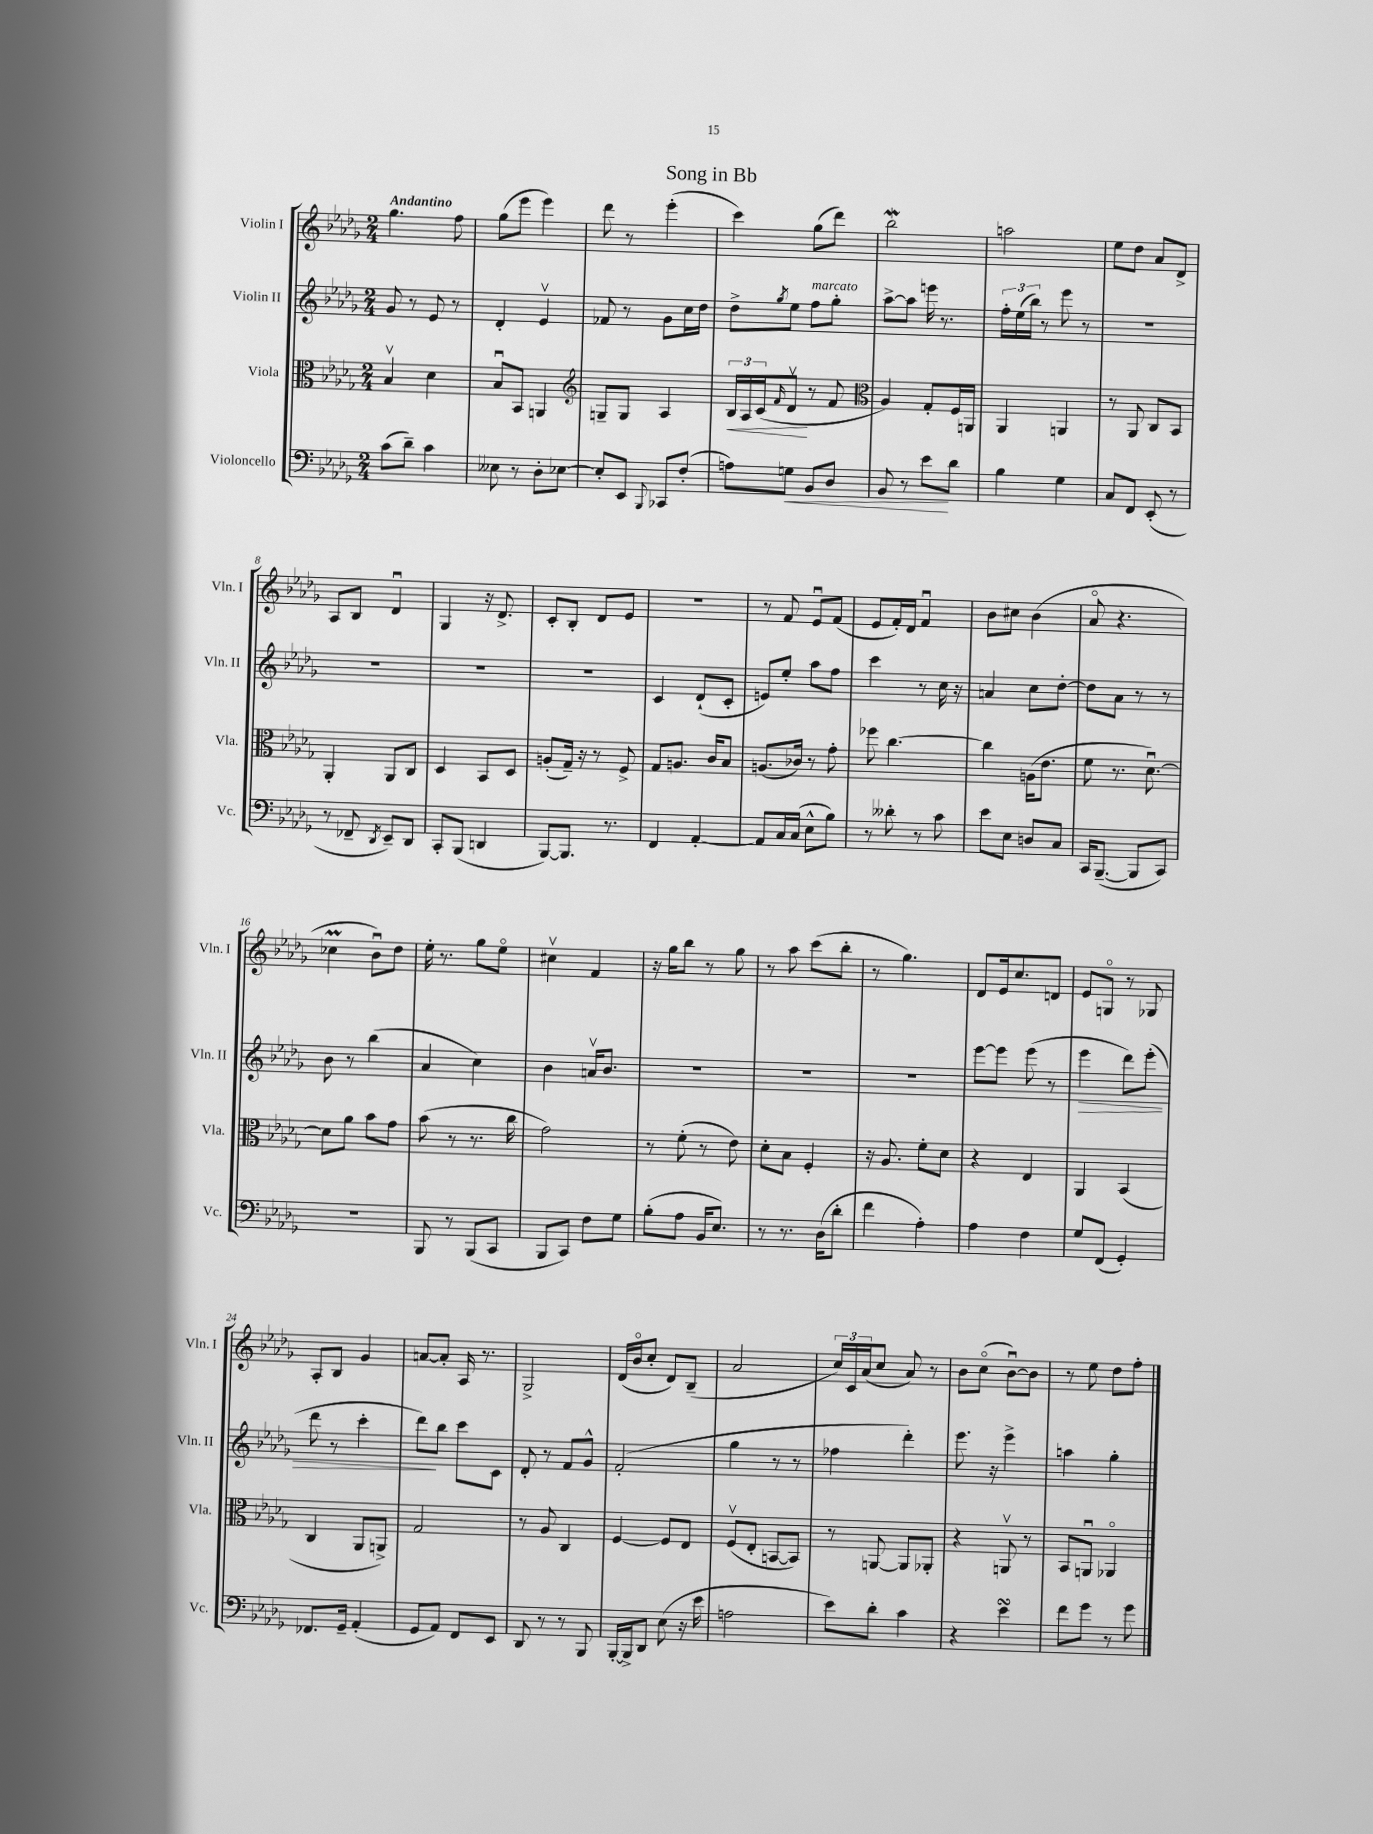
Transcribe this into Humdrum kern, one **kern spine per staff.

**kern	**dynam	**kern	**dynam	**kern	**dynam	**kern
*part4	*part4	*part3	*part3	*part2	*part2	*part1
*staff4	*staff4	*staff3	*staff3	*staff2	*staff2	*staff1
*I"Violoncello	*	*I"Viola	*	*I"Violin II	*	*I"Violin I
*I'Vc.	*	*I'Vla.	*	*I'Vln. II	*	*I'Vln. I
*clefF4	*	*clefC3	*	*clefG2	*	*clefG2
*k[b-e-a-d-g-]	*	*k[b-e-a-d-g-]	*	*k[b-e-a-d-g-]	*	*k[b-e-a-d-g-]
*M2/4	*	*M2/4	*	*M2/4	*	*M2/4
=1	=1	=1	=1	=1	=1	=1
!	!	!	!	!	!	!LO:TX:a:B:t=Andantino
(8c\L	.	4B-v/	.	8g-/	.	4.gg-\
8d-~\J)	.	.	.	8r	.	.
4c\	.	4d-\	.	8e-/	.	.
.	.	.	.	8r	.	8ff\
=2	=2	=2	=2	=2	=2	=2
8E--X\	.	8B-u/L	.	4d-'/	.	(8gg-\L
8r	.	8BB-/J	.	.	.	8eee-\J
8D-'\L	.	4AAn/	.	4e-v/	.	4eee-\)
[8E-X\J	.	.	.	.	.	.
=3	=3	=3	=3	=3	=3	=3
*	*	*clefG2	*	*	*	*
8E-'/L]	.	8Gn~/L	.	8f-X/	.	8ddd-\
8EE-/J	.	8G/J	.	8r	.	8r
8qqBBB-/	.	.	.	.	.	.
8CC-X/L	.	4A-/	.	8g-\L	.	(4eee-'\
(8F'/J	.	.	.	16cc\L	.	.
.	.	.	.	16dd-\JJ	.	.
=4	=4	=4	=4	=4	=4	=4
!	!	!	!LO:HP:b	!	!	!
8An\L)	.	24B-/LL	<	8dd-^\L	.	4ccc\)
.	.	24A-/	.	.	.	.
.	.	(24c/J	.	.	.	.
.	.	16qqf/	.	8qgg-/	.	.
!	!LO:HP:b	!	!	!	!	!
8Gn\J	<	8d-v/J	.	8ee-\J	.	.
!	!	!	!	!LO:TX:a:i:t=marcato	!	!
8BB-/L	.	8r	[	8ff\L	.	(8gg-\L
8D-/J	.	8f/	.	8gg-'\J	.	8ddd-\J)
=5	=5	=5	=5	=5	=5	=5
*	*	*clefC3	*	*	*	*
8BB-/	.	4A-/)	.	[8aa-^\L	.	2bb-W\
8r	.	.	.	8aa-\J]	.	.
8e-\L	.	8G-'/L	.	16eeen\	.	.
.	.	.	.	8.r	.	.
8d-\J	[	16F/L	.	.	.	.
.	.	16AAn/JJ	.	.	.	.
=6	=6	=6	=6	=6	=6	=6
4B-\	.	4AA-/	.	24ff'\LL	.	2aan\
.	.	.	.	(24ee-\	.	.
.	.	.	.	24bb-\JJ)	.	.
.	.	.	.	8r	.	.
4G-\	.	4AAn/	.	8eee-\	.	.
.	.	.	.	8r	.	.
=7	=7	=7	=7	=7	=7	=7
8C/L	.	8r	.	2r	.	8ee-\L
8FF/J	.	8AA-/	.	.	.	8dd-\J
(8EE-'/	.	8C/L	.	.	.	8a-/L
8r	.	8BB-/J	.	.	.	8d-^/J
!!LO:LB:g=z
=8	=8	=8	=8	=8	=8	=8
8r	.	4AA-'/	.	2r	.	8A-/L
8FF-X~/	.	.	.	.	.	8B-/J
8qDD-/	.	.	.	.	.	.
8EE-~/L)	.	8AA-/L	.	.	.	4d-u/
8DD-/J	.	8C/J	.	.	.	.
=9	=9	=9	=9	=9	=9	=9
8CC'/L	.	4D-/	.	2r	.	4G-/
(8BBB-/J	.	.	.	.	.	.
4DDn/	.	8BB-/L	.	.	.	16r
.	.	.	.	.	.	8.d-^/
.	.	8D-/J	.	.	.	.
=10	=10	=10	=10	=10	=10	=10
[8BBB-/L)	.	(8An'/L	.	2r	.	8c'/L
8.BBB-/J]	.	16G-~/Jk)	.	.	.	8B-'/J
.	.	16r	.	.	.	.
.	.	8r	.	.	.	8d-/L
8.r	.	.	.	.	.	.
.	.	8F^/	.	.	.	8e-/J
=11	=11	=11	=11	=11	=11	=11
4FF/	.	8G-/L	.	4c/	.	2r
.	.	8.An/J	.	.	.	.
[4AA-'/	.	.	.	(8d-`/L	.	.
.	.	16c/KL	.	.	.	.
.	.	8B-/J	.	8c'/J	.	.
=12	=12	=12	=12	=12	=12	=12
8AA-/L]	.	(8.An/L	.	8en/L)	.	8r
16C/L	.	.	.	8ee-'/J	.	8f/
(16C/JJ	.	16c-X/Jk)	.	.	.	.
8E-^^\L	.	8r	.	8aa-\L	.	8e-u/L
8B-\J)	.	8g-'\	.	8ff\J	.	(8f/J
=13	=13	=13	=13	=13	=13	=13
8r	.	8ff-X\	.	4ccc\	.	8e-/L
8d--X'\	.	[4.cc\	.	.	.	16f'/L)
.	.	.	.	.	.	16d-/JJ
8r	.	.	.	8r	.	4fu/
8c\	.	.	.	16cc\	.	.
.	.	.	.	16r	.	.
=14	=14	=14	=14	=14	=14	=14
8e-\L	.	4cc\]	.	4an/	.	8b-\L
8E-\J	.	.	.	.	.	8cc#X\J
8Dn/L	.	(16An\KL	.	8cc\L	.	(4b-\
.	.	8.e-\J	.	.	.	.
8C/J	.	.	.	[8dd-'\J	.	.
=15	=15	=15	=15	=15	=15	=15
16CC/KL	.	8f\	.	8dd-\L]	.	8a-/
([8.BBB-~/J	.	.	.	.	.	.
.	.	8.r	.	8a-\J	.	4.r
8BBB-/L]	.	.	.	8r	.	.
.	.	[8.d-u\)	.	.	.	.
8CC/J)	.	.	.	8r	.	.
!!LO:LB:g=z
=16	=16	=16	=16	=16	=16	=16
2r	.	8d-\L]	.	8b-\	.	4cc-XM\
.	.	8a-\J	.	8r	.	.
.	.	8b-\L	.	(4bb-\	.	8b-u\L)
.	.	8g-\J	.	.	.	8dd-\J
=17	=17	=17	=17	=17	=17	=17
8BBB-/	.	(8b-\	.	4a-/	.	16ee-'\
.	.	.	.	.	.	8.r
8r	.	8r	.	.	.	.
(8BBB-/L	.	8.r	.	4cc\)	.	8gg-\L
8CC/J	.	.	.	.	.	8ee-\J
.	.	16cc\	.	.	.	.
=18	=18	=18	=18	=18	=18	=18
8BBB-/L	.	2g-\)	.	4b-\	.	4cc#Xv\
8CC/J)	.	.	.	.	.	.
8F\L	.	.	.	16anv/KL	.	4f/
.	.	.	.	8.b-/J	.	.
8G-\J	.	.	.	.	.	.
=19	=19	=19	=19	=19	=19	=19
(8B-'\L	.	8r	.	2r	.	16r
.	.	.	.	.	.	16gg-\KL
8A-\J	.	(8f'\	.	.	.	8bb-\J
16BB-/KL	.	8r	.	.	.	8r
8.E-/J)	.	.	.	.	.	.
.	.	8e-\)	.	.	.	8gg-\
=20	=20	=20	=20	=20	=20	=20
8r	.	8d-'\L	.	2r	.	8r
8.r	.	8B-\J	.	.	.	8aa-\
.	.	4F'/	.	.	.	(8ccc\L
(16D-\KL	.	.	.	.	.	.
8d-'\J	.	.	.	.	.	8bb-'\J
=21	=21	=21	=21	=21	=21	=21
4f\	.	16r	.	2r	.	8r
.	.	8.A-/	.	.	.	.
.	.	.	.	.	.	4.gg-\)
4A-'\)	.	8f'\L	.	.	.	.
.	.	8d-\J	.	.	.	.
=22	=22	=22	=22	=22	=22	=22
4A-\	.	4r	.	[8eee-\L	.	8d-/L
.	.	.	.	8eee-\J]	.	16e-/k
.	.	.	.	.	.	8.cc/
4F\	.	4E-/	.	(8eee-\	.	.
.	.	.	.	8r	.	8dn/J
=23	=23	=23	=23	=23	=23	=23
!	!	!	!	!	!LO:HP:b	!
8G-/L	.	4AA-/	.	4eee-\	>	8e-/L
(8FF/J	.	.	.	.	.	8Gn/J
4GG-'/)	.	(4BB-/	.	8ddd-\L)	.	8r
.	.	.	.	(8eee-'\J	.	8G-X/
!!LO:LB:g=z
=24	=24	=24	=24	=24	=24	=24
8.FF-X/L	.	4C/	.	8ddd-\	.	8A-'/L
.	.	.	.	8r	.	8B-/J
16GG-~/Jk	.	.	.	.	.	.
(4AA-'/	.	8AA-/L	.	4ccc'\	.	4g-/
.	.	8AAn^/J)	.	.	.	.
=25	=25	=25	=25	=25	=25	=25
8GG-/L	.	2G-/	.	8ddd-\L)	.	[8an/L
8AA-/J)	.	.	.	8bb-\J	]	8a'/J]
8FF/L	.	.	.	8ccc\L	.	16A-/
.	.	.	.	.	.	8.r
8EE-/J	.	.	.	8c\J	.	.
=26	=26	=26	=26	=26	=26	=26
8DD-/	.	8r	.	8d-'/	.	2G-^/
8r	.	8A-/	.	8r	.	.
8r	.	4C/	.	8f/L	.	.
8BBB-/	.	.	.	8g-^^/J	.	.
=27	=27	=27	=27	=27	=27	=27
[16BBB-'/LL	.	[4F/	.	(2f'/	.	(16d-/LL
16BBB-^/J]	.	.	.	.	.	16b-/J
8DD-/J	.	.	.	.	.	8cc'/J
(8E-\	.	8F/L]	.	.	.	8d-/L)
16r	.	8E-/J	.	.	.	(8B-~/J
16e-\	.	.	.	.	.	.
=28	=28	=28	=28	=28	=28	=28
2An\	.	(8Fv/L	.	4gg-\	.	2a-/
.	.	8E-'/J	.	.	.	.
.	.	[8BBn/L	.	8r	.	.
.	.	8BB/J])	.	8r	.	.
=29	=29	=29	=29	=29	=29	=29
8e-\L)	.	8r	.	4ff-X\	.	24cc/LL)
.	.	.	.	.	.	24c/
.	.	.	.	.	.	(24a-/J
8d-'\J	.	[8AAn/	.	.	.	8cc/J
4c\	.	8AA/L]	.	4ddd-'\)	.	8a-/)
.	.	8AA-X'/J	.	.	.	8r
=30	=30	=30	=30	=30	=30	=30
4r	.	4r	.	8.eee-\	.	8b-\L
.	.	.	.	.	.	(8cc\J
.	.	.	.	16r	.	.
4e-sSSS\	.	8AAnv/	.	4eee-^\	.	[8b-u\L)
.	.	8r	.	.	.	8b-\J]
=31	=31	=31	=31	=31	=31	=31
8f\L	.	8BB-/L	.	4aan\	.	8r
8g-\J	.	8AAnu/J	.	.	.	8ee-\
8r	.	4AA-X/	.	4gg-'\	.	8dd-\L
8g-\	.	.	.	.	.	8ff'\J
==	==	==	==	==	==	==
*-	*-	*-	*-	*-	*-	*-
